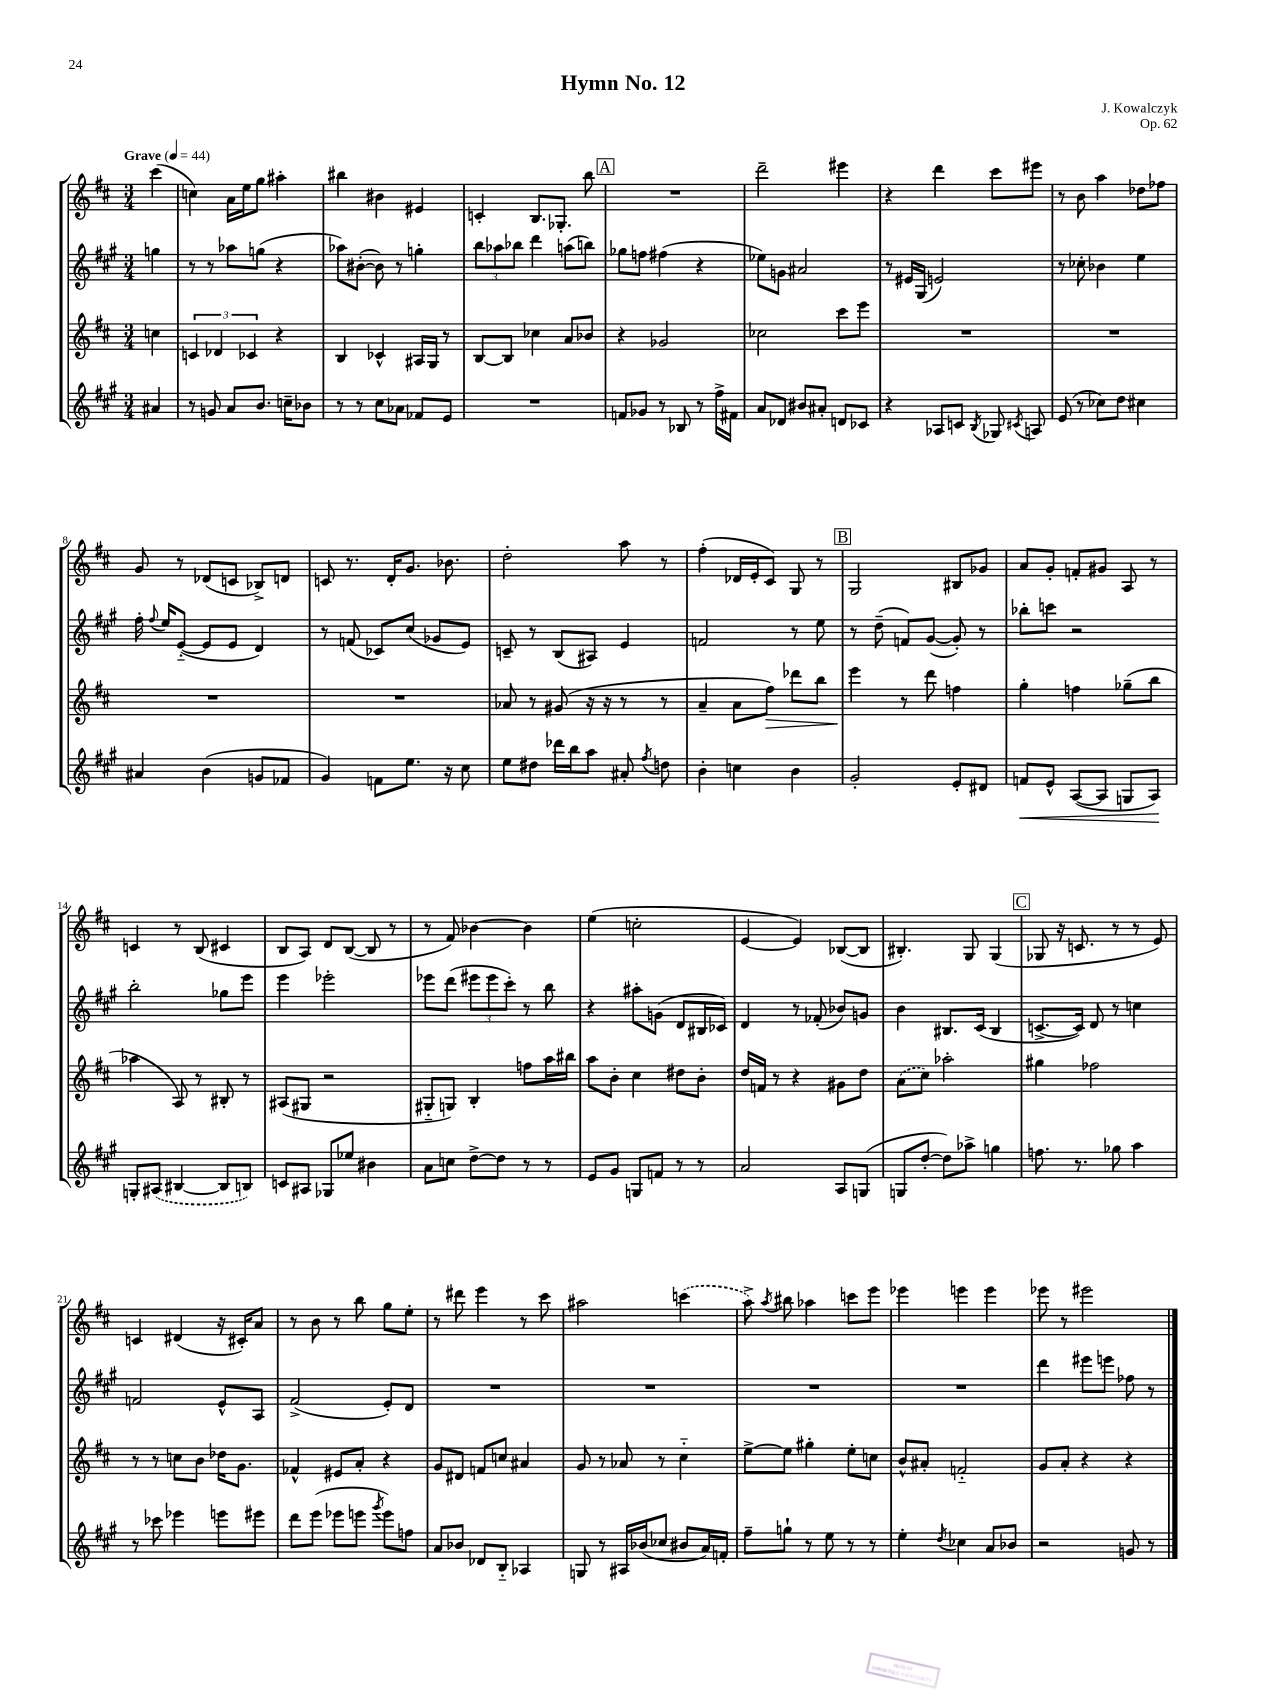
\header { title = "Hymn No. 12" composer = "J. Kowalczyk" opus = "Op. 62" }
<<
\new StaffGroup <<
\new Staff = "s0" {
    \clef treble \key d \major \numericTimeSignature \time 3/4 \partial 4 \tempo "Grave" 4 = 44
    \autoBeamOff cis'''4( |
    c''4) a'16[ e''16 g''8] ais''4-. |
    bis''4 bis'4 eis'4 |
    c'4-. b8.[ ges8.]-. b''8 |
    \mark \markup { \box "A" } R2. |
    d'''2-- eis'''4 |
    r4 d'''4 cis'''8[ eis'''8] |
    r8 b'8 a''4 des''8[ fes''8] |
    g'8 r8 des'8[( c'8] bes8[->) d'8] |
    c'8 r8. d'16[-. g'8.] bes'8. |
    d''2-. a''8 r8 |
    fis''4-.( des'16[ e'16-. cis'8]) g8 r8 |
    \mark \markup { \box "B" } g2 bis8[ ges'8] |
    a'8[ g'8]-. f'8[-. gis'8] a8 r8 |
    c'4 r8 b8( cis'4 |
    b8[ a8]) d'8[ b8]~( b8 r8 |
    r8 fis'8) bes'4~ bes'4 |
    e''4( c''2-. |
    e'4~ e'4) bes8[~( bes8] |
    bis4.-.) g8 g4( |
    \mark \markup { \box "C" } ges8 r16 c'8. r8 r8 e'8) |
    c'4 dis'4( r16 cis'16[-.) a'8] |
    r8 b'8 r8 b''8 g''8[ e''8]-. |
    r8 dis'''8 e'''4 r8 cis'''8 |
    ais''2 \once \slurDashed c'''4( |
    a''8->) \acciaccatura { a''8 } bis''8 aes''4 c'''8[ e'''8] |
    ees'''4 e'''4 e'''4 |
    ees'''8 r8 eis'''2 \bar "|." |
}
\new Staff = "s1" {
    \clef treble \key a \major \numericTimeSignature \time 3/4 \partial 4
    \autoBeamOff g''4 |
    r8 r8 aes''8[ g''8]( r4 |
    aes''8[) bis'8]~-.( bis'8) r8 g''4-. |
    \tuplet 3/2 { b''8[ aes''8 bes''8] } d'''4 a''8[( b''8]) |
    \mark \markup { \box "A" } ges''8[ f''8] fis''4( r4 |
    ees''8[) g'8] ais'2 |
    r8 eis'16[ gis16]( e'2) |
    r8 ces''8-. bes'4 e''4 |
    fis''16-. \appoggiatura { fis''8 } e''16[ e'8]~-_( e'8[ e'8] d'4) |
    r8 f'8( ces'8[) cis''8]( ges'8[ e'8]) |
    c'8-- r8 b8[( ais8]) e'4 |
    f'2 r8 e''8 |
    \mark \markup { \box "B" } r8 d''8--( f'8[) gis'8]~( gis'8-.) r8 |
    bes''8[-. c'''8] r2 |
    b''2-. ges''8[ e'''8] |
    e'''4 ees'''2-. |
    ees'''8[ d'''8]( \tuplet 3/2 { eis'''8[ eis'''8 cis'''8]-.) } r8 b''8 |
    r4 ais''8[-. g'8]( d'8[ bis16 ces'16]) |
    d'4 r8 fes'8-.( bes'8[) g'8] |
    b'4 bis8.[ cis'16]( bis4 |
    \mark \markup { \box "C" } c'8.[~-> c'16]) d'8 r8 c''4 |
    f'2 e'8[-^ a8] |
    fis'2->( e'8[-.) d'8] |
    R2. |
    R2. |
    R2. |
    R2. |
    d'''4 eis'''8[ e'''8] fes''8 r8 \bar "|." |
}
\new Staff = "s2" {
    \clef treble \key d \major \numericTimeSignature \time 3/4 \partial 4
    \autoBeamOff c''4 |
    \tuplet 3/2 { c'4 des'4 ces'4 } r4 |
    b4 ces'4-^ ais16[ g16] r8 |
    b8[~ b8] ces''4 a'8[ bes'8] |
    \mark \markup { \box "A" } r4 ges'2 |
    ces''2 cis'''8[ e'''8] |
    R2. |
    R2. |
    R2. |
    R2. |
    aes'8 r8 gis'8( r16 r16 r8 r8 |
    a'4-- a'8[ fis''8]\>) des'''8[ b''8] |
    \mark \markup { \box "B" } e'''4\! r8 d'''8 f''4 |
    g''4-. f''4 ges''8[--( b''8] |
    aes''4 a8) r8 bis8-. r8 |
    ais8[( gis8] r2 |
    gis8[-_ g8]) b4-. f''8[ a''16 bis''16] |
    a''8[ b'8]-. cis''4 dis''8[ b'8]-. |
    d''16[ f'16] r8 r4 gis'8[ d''8] |
    \once \slurDashed a'8[( cis''8]) aes''2-. |
    \mark \markup { \box "C" } gis''4 fes''2 |
    r8 r8 c''8[ b'8] des''16[ g'8.] |
    fes'4-^ eis'8[ a'8]-. r4 |
    g'8[ dis'8] f'8[ c''8] ais'4 |
    g'8 r8 aes'8 r8 cis''4-_ |
    e''8[~-> e''8] gis''4-. e''8[-. c''8] |
    b'8[-^ ais'8]-. f'2-_ |
    g'8[ a'8]-. r4 r4 \bar "|." |
}
\new Staff = "s3" {
    \clef treble \key a \major \numericTimeSignature \time 3/4 \partial 4
    \autoBeamOff ais'4 |
    r8 g'8 a'8[ b'8.] c''16[-- bes'8] |
    r8 r8 cis''8[ aes'8] fes'8[ e'8] |
    R2. |
    \mark \markup { \box "A" } f'8[ ges'8] r8 bes8 r8 fis''16[-> fis'16] |
    a'8[ des'8] bis'8[ ais'8]-. d'8[ ces'8] |
    r4 aes8[ c'8] \acciaccatura { b8 } ges8 \acciaccatura { cis'8 } a8 |
    e'8( r8 ces''8[) d''8] cis''4 |
    ais'4 b'4( g'8[ fes'8] |
    gis'4) f'8[ e''8.] r16 cis''8 |
    e''8[ dis''8] des'''16[ b''16 a''8] ais'8-. \acciaccatura { fis''8 } d''8 |
    b'4-. c''4 b'4 |
    \mark \markup { \box "B" } gis'2-. e'8[-. dis'8] |
    f'8[\< e'8]-^ a8[~( a8] g8[ a8]\!) |
    g8[-. \once \slurDashed ais8]( bis4~ bis8[ b8]) |
    c'8[ ais8] ges8[ ees''8] bis'4 |
    a'8[ c''8] d''8[~-> d''8] r8 r8 |
    e'8[ gis'8] g8[ f'8] r8 r8 |
    a'2 a8[ g8]( |
    g8[ d''8]~-. d''8[) aes''8]-> g''4 |
    \mark \markup { \box "C" } f''8. r8. ges''8 a''4 |
    r8 ces'''8 ees'''4 e'''8[ eis'''8] |
    d'''8[ e'''8]( ees'''8[ e'''8] \acciaccatura { gis'''8 } e'''8[) f''8] |
    a'8[ bes'8] des'8[ b8]-_ aes4 |
    g8 r8 ais16[ bes'16( ces''8] bis'8[ a'16) f'16]-. |
    fis''8[-- g''8]-! r8 e''8 r8 r8 |
    e''4-. \acciaccatura { d''8 } ces''4 a'8[ bes'8] |
    r2 g'8 r8 \bar "|." |
}
>>
>>
